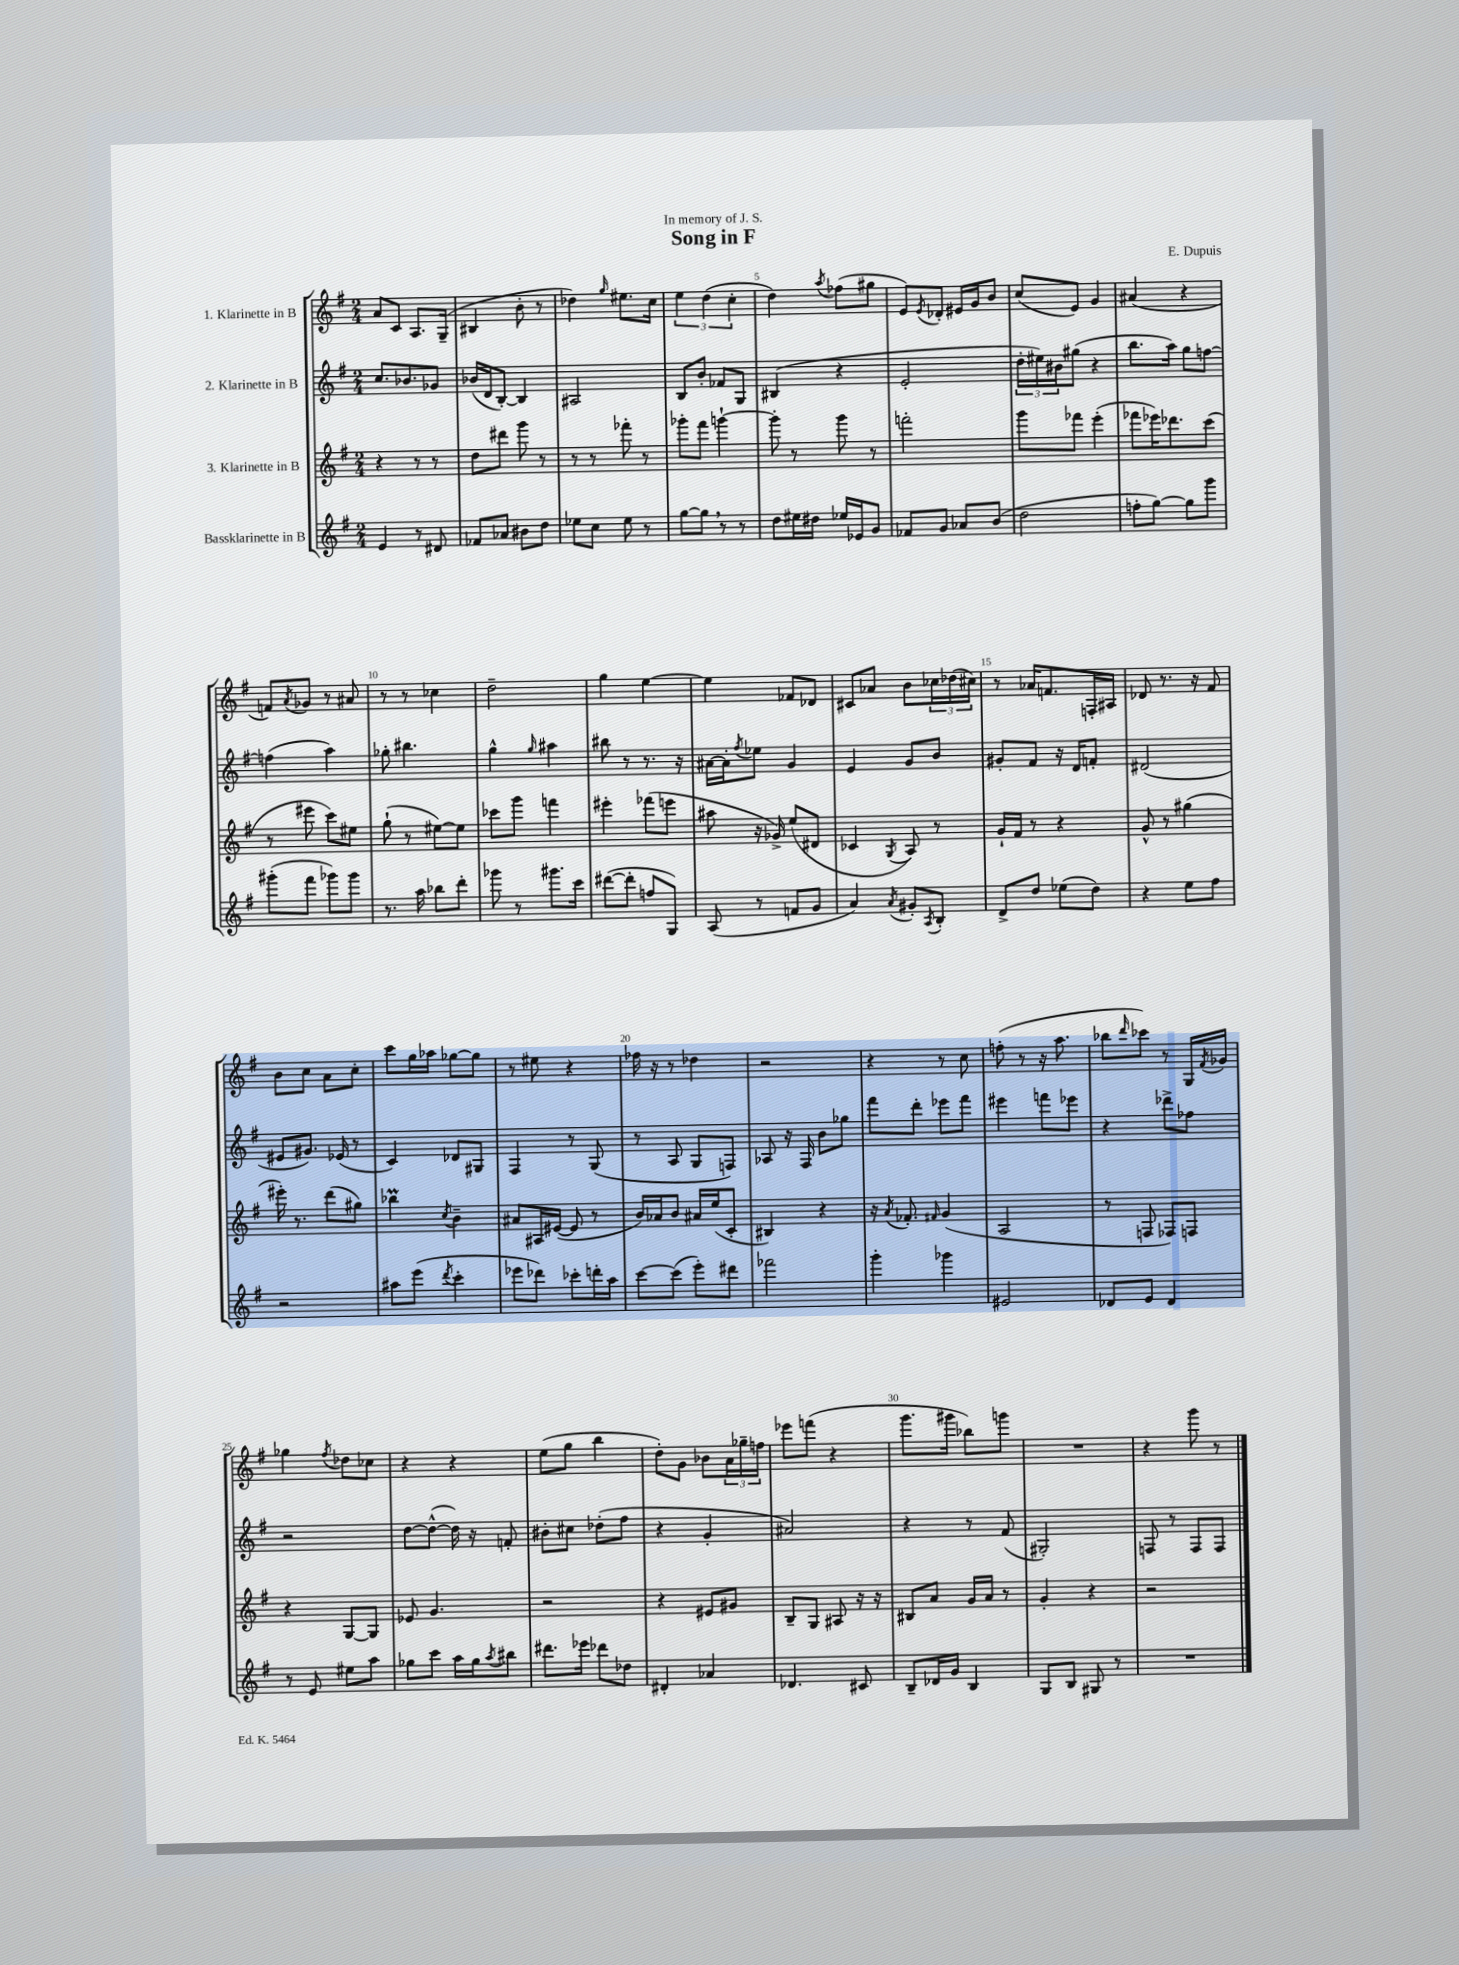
\header { title = "Song in F" composer = "E. Dupuis" dedication = "In memory of J. S." }
<<
\new StaffGroup <<
\new Staff = "s0" \with { instrumentName = "1. Klarinette in B" } {
    \clef treble \key g \major \numericTimeSignature \time 2/4
    a'8 c'8 a8. g16--( |
    bis4 b'8-. r8 |
    des''4) \grace { g''16 } eis''8. c''16 |
    \tuplet 3/2 { e''4 d''4( c''4-. } |
    d''4) \acciaccatura { a''8 } fes''8( gis''8 |
    e'8) \acciaccatura { e'8 } des'8-. eis'16 g'16 b'8 |
    c''8( e'8) g'4 |
    ais'4( r4 |
    f'8) \acciaccatura { a'8 } ges'8 r8 ais'8 |
    r8 r8 ces''4 |
    d''2-- |
    g''4 e''4~ |
    e''4 fes'8 des'8 |
    cis'8 aes'8 b'8 \tuplet 3/2 { ces''16 des''16( cis''16) } |
    r8 aes'16 f'8. f16-. ais16 |
    des'8 r8. r16 fis'8 |
    b'8 c''8 a'8 c''8-. |
    c'''8 g''16 aes''16 ges''8~ ges''8 |
    r8 eis''8 r4 |
    fes''16 r16 r8 des''4 |
    r2 |
    r4 r8 c''8 |
    f''8-.( r8 r16 a''8. |
    bes''8 \grace { d'''16 } ces'''8) r8 g16 \acciaccatura { fis'8 } ges'16 |
    ges''4 \acciaccatura { fis''8 } des''8 ces''8 |
    r4 r4 |
    e''8( g''8 b''4 |
    d''8-.) g'8 bes'8 \tuplet 3/2 { a'16 ges''16-- f''16 } |
    ees'''8 f'''8( r4 |
    g'''8. gis'''16 bes''8) g'''8 |
    R2 |
    r4 g'''8 r8 \bar "|." |
}
\new Staff = "s1" \with { instrumentName = "2. Klarinette in B" } {
    \clef treble \key g \major \numericTimeSignature \time 2/4
    c''8. bes'8. ges'8 |
    bes'16( d'16 b8~-.) b4 |
    ais2 |
    b8 b'8-. fes'8 g8 |
    bis4( r4 |
    e'2-. |
    \tuplet 3/2 { d''16-. eis''16) bis'16 } gis''8( r4 |
    b''8. a''16) g''8 f''8~ |
    f''4( a''4) |
    ges''8-. bis''4. |
    g''4-^ \grace { g''16 } ais''4 |
    bis''8 r8 r8. r16 |
    ais'16~ ais'16-. \acciaccatura { fis''8 } ees''8 g'4 |
    e'4 g'8 b'8 |
    gis'8-. fis'8 r16 d'16 f'8-. |
    dis'2( |
    eis'8 gis'8.) ees'16( r8 |
    c'4) des'8 gis8 |
    fis4 r8 g8( |
    r8 a8 g8 f8) |
    aes8 r16 fis16 b'8 ges''8 |
    fis'''8 d'''8-. ees'''8 fis'''8 |
    eis'''4 f'''8 ees'''8 |
    r4 des'''8-> fes''8 |
    r2 |
    d''8~ d''8~-^( d''16) r16 f'8-. |
    bis'8-. cis''8 des''8-.( fis''8 |
    r4 g'4-. |
    ais'2) |
    r4 r8 fis'8( |
    gis2-.) |
    f8 r8 f8 f8 \bar "|." |
}
\new Staff = "s2" \with { instrumentName = "3. Klarinette in B" } {
    \clef treble \key g \major \numericTimeSignature \time 2/4
    r4 r8 r8 |
    d''8 dis'''8 g'''8 r8 |
    r8 r8 fes'''8-. r8 |
    ges'''8-. fis'''8 g'''4~-! |
    g'''8-. r8 g'''8 r8 |
    f'''2-. |
    g'''8 fes'''8 e'''4-.( |
    fes'''8 ees'''16) des'''8. c'''8( |
    r8 eis'''8 c'''8) eis''8 |
    g''8-!( r8 eis''8~) eis''8 |
    ces'''8 g'''8 f'''4 |
    eis'''4-. fes'''8( e'''8 |
    ais''8 r16 ges'16->) e''8( dis'8 |
    ces'4 \acciaccatura { g8 } a8) r8 |
    g'16-! fis'16 r8 r4 |
    g'8-^ r8 gis''4( |
    eis'''16-.) r8. d'''8( gis''8) |
    bes''4\prall \acciaccatura { c''8 } b'4-- |
    ais'8 ais16 eis'16~( eis'8 r8 |
    b'16) aes'16 b'8 ais'16 e''16( c'8-. |
    bis4) r4 |
    r16 \acciaccatura { a'8 } fes'8.-. \grace { fis'16 } g'4( |
    a2 |
    r8 f8 fes8) f8 |
    r4 g8~ g8 |
    ees'8 g'4. |
    r2 |
    r4 eis'8 gis'8 |
    b8-- g8 ais8 r16 r16 |
    bis8 a'8 g'16 a'16 r8 |
    g'4-. r4 |
    r2 \bar "|." |
}
\new Staff = "s3" \with { instrumentName = "Bassklarinette in B" } {
    \clef treble \key g \major \numericTimeSignature \time 2/4
    e'4 r8 dis'8 |
    fes'8 aes'8 bis'8 d''8 |
    ees''8 c''8 ees''8 r8 |
    g''8~ g''8 \breathe r8 r8 |
    d''8 eis''16 dis''16 ees''16 ees'16 g'8 |
    fes'8 g'8 aes'8 b'8( |
    d''2 |
    f''8-. g''8~) g''8 g'''8 |
    gis'''8-.( fis'''8 ges'''8) ges'''8 |
    r8. a''16 bes''8 d'''8-. |
    ges'''8 r8 gis'''8. c'''16 |
    dis'''8~( dis'''8-. f''8 g8) |
    a8( r8 f'8 g'8 |
    a'4) \acciaccatura { a'8 } gis'8-. \acciaccatura { a8 } b8-. |
    d'8-> d''8 ees''8( d''8) |
    r4 e''8 fis''8 |
    r2 |
    ais''8 e'''8( \acciaccatura { d'''8 } c'''4-. |
    ees'''8 des'''8) ces'''8-. d'''16-. a''16 |
    c'''8~ c'''8( e'''8-.) dis'''8 |
    fes'''2 |
    g'''4-. ges'''4 |
    eis'2 |
    des'8 e'8 des'4 |
    r8 e'8 eis''8 a''8 |
    ges''8 c'''8 a''16 ges''16 \acciaccatura { a''8 } bis''8 |
    dis'''8. ees'''16 des'''8 des''8 |
    dis'4-. aes'4 |
    des'4. cis'8 |
    b8-- des'16 g'16 b4 |
    g8 b8 gis8 r8 |
    R2 \bar "|." |
}
>>
>>
\layout { \context { \Score \override BarNumber.break-visibility = ##(#f #t #t) barNumberVisibility = #(every-nth-bar-number-visible 5) } }
